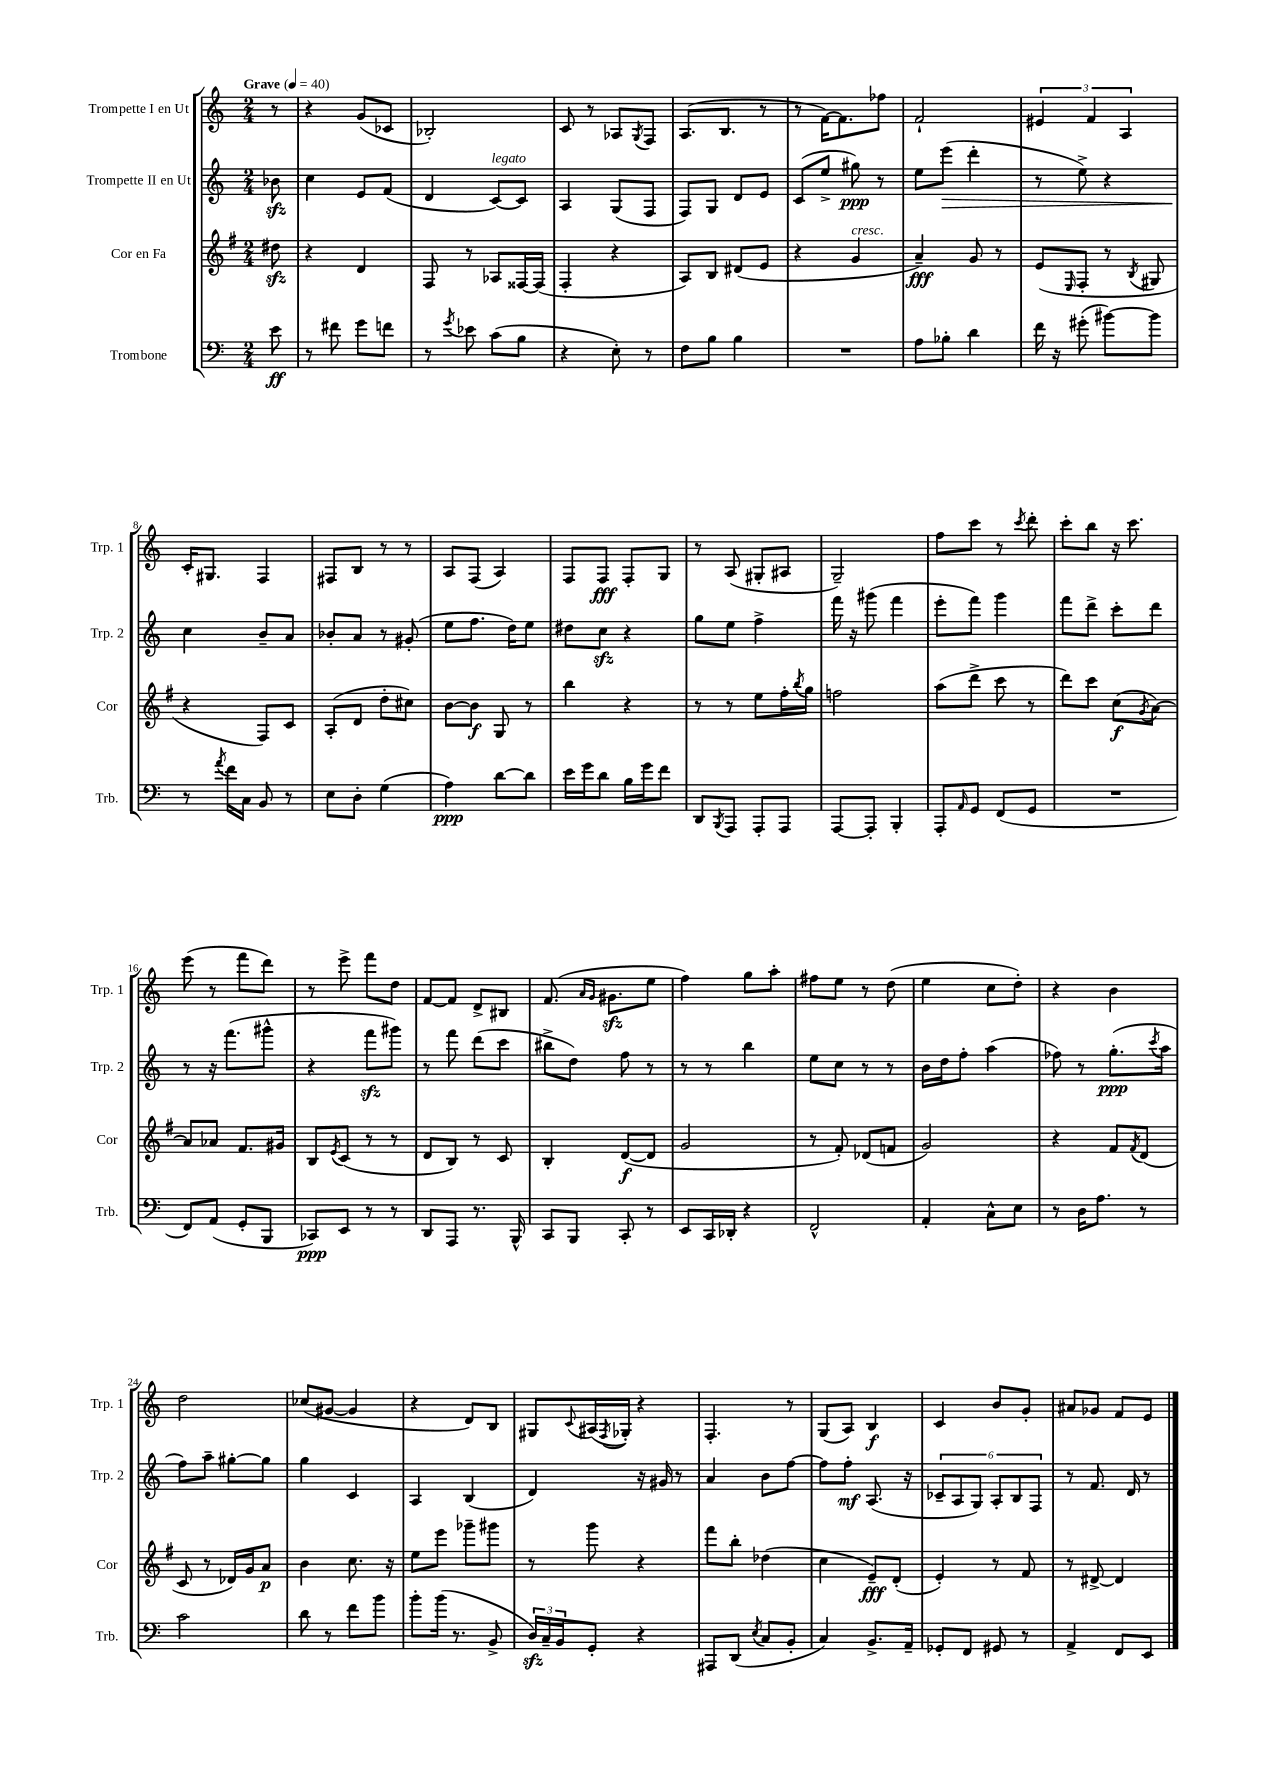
<<
\new StaffGroup <<
\new Staff = "s0" \with { instrumentName = "Trompette I en Ut" shortInstrumentName = "Trp. 1" } {
    \clef treble \key c \major \numericTimeSignature \time 2/4 \partial 8 \tempo "Grave" 4 = 40
    r8 |
    r4 g'8( ces'8 |
    bes2-.) |
    c'8 r8 aes8 \acciaccatura { g8 } f8 |
    a8.( b8. r8 |
    r8 f'16~) f'8. fes''8 |
    f'2-! |
    \tuplet 3/2 { eis'4 f'4 a4 } |
    c'16-. gis8. f4 |
    fis8 b8 r8 r8 |
    a8 f8( a4) |
    f8 f8\fff f8-. g8 |
    r8 a8( gis8-. ais8 |
    g2--) |
    f''8 c'''8 r8 \acciaccatura { c'''8 } d'''8-. |
    c'''8-. b''8 r16 c'''8. |
    e'''8( r8 f'''8 d'''8) |
    r8 e'''8-> f'''8 d''8 |
    f'8~ f'8 d'8-> bis8 |
    f'8.( \grace { a'16 g'16 } gis'8.\sfz e''8 |
    f''4) g''8 a''8-. |
    fis''8 e''8 r8 d''8( |
    e''4 c''8 d''8-.) |
    r4 b'4 |
    d''2 |
    ces''8( gis'8~ gis'4 |
    r4 d'8) b8 |
    gis8 \appoggiatura { c'8 } ais16( \acciaccatura { f8 } ges16-.) r4 |
    f4.-. r8 |
    g8( a8) b4\f |
    c'4 b'8 g'8-. |
    ais'8 ges'8 f'8 e'8 \bar "|." |
}
\new Staff = "s1" \with { instrumentName = "Trompette II en Ut" shortInstrumentName = "Trp. 2" } {
    \clef treble \key c \major \numericTimeSignature \time 2/4 \partial 8
    bes'8\sfz |
    c''4 e'8 f'8( |
    d'4 c'8~^\markup { \italic "legato" }) c'8 |
    a4 g8( f8 |
    f8) g8 d'8 e'8 |
    c'8( e''8-> gis''8\ppp) r8 |
    e''8 e'''8\>( d'''4-. |
    r8 e''8->) r4 |
    c''4\! b'8-- a'8 |
    bes'8-. a'8 r8 gis'8-.( |
    e''8 f''8. d''16) e''8 |
    dis''8 c''8\sfz r4 |
    g''8 e''8 f''4-> |
    f'''16 r16 gis'''8( f'''4 |
    e'''8-. f'''8) g'''4 |
    f'''8 d'''8-> c'''8-. d'''8 |
    r8 r16 f'''8.( gis'''8-^ |
    r4 f'''8\sfz gis'''8) |
    r8 f'''8 d'''8( c'''8 |
    bis''8-> d''8) f''8 r8 |
    r8 r8 b''4 |
    e''8 c''8 r8 r8 |
    b'16 d''16 f''8-. a''4( |
    fes''8) r8 g''8.-.\ppp( \acciaccatura { c'''8 } a''16 |
    f''8) a''8-- gis''8~-. gis''8 |
    g''4 c'4 |
    a4 b4( |
    d'4) r16 gis'16 r8 |
    a'4 b'8 f''8~ |
    f''8 f''8-.\mf a8.( r16 |
    \tuplet 6/4 { ces'8-- a8 g8) a8-. b8 f8 } |
    r8 f'8. d'16 r8 \bar "|." |
}
\new Staff = "s2" \with { instrumentName = "Cor en Fa" shortInstrumentName = "Cor" } {
    \clef treble \key g \major \numericTimeSignature \time 2/4 \partial 8
    dis''8\sfz |
    r4 d'4 |
    fis8 r8 aes8 fisis16~ fisis16( |
    fis4-. r4 |
    a8) b8 dis'8( e'8 |
    r4 g'4^\markup { \italic "cresc." } |
    a'4--\fff) g'8 r8 |
    e'8( \grace { e16 } fis8-. r8 \acciaccatura { b8 } gis8 |
    r4 fis8) c'8 |
    a8-.( d'8 d''8-. cis''8) |
    b'8~ b'8\f g8 r8 |
    b''4 r4 |
    r8 r8 e''8 fis''16-. \acciaccatura { b''8 } g''16 |
    f''2 |
    a''8( d'''8-> c'''8 r8 |
    d'''8) c'''8 c''8\f( \acciaccatura { g'8 } a'8~) |
    a'8 aes'8 fis'8. gis'16 |
    b8 \acciaccatura { e'8 } c'8( r8 r8 |
    d'8 b8) r8 c'8 |
    b4-. d'8~\f( d'8 |
    g'2 |
    r8 fis'8-.) des'8( f'8 |
    g'2) |
    r4 fis'8 \acciaccatura { fis'8 } d'8( |
    c'8 r8 des'16) g'16 a'8\p |
    b'4 c''8. r16 |
    e''8 e'''8 ges'''8-- gis'''8 |
    r8 g'''8 r4 |
    fis'''8 b''8-. des''4( |
    c''4 e'8--\fff) d'8-.( |
    e'4-.) r8 fis'8 |
    r8 dis'8~-> dis'4 \bar "|." |
}
\new Staff = "s3" \with { instrumentName = "Trombone" shortInstrumentName = "Trb." } {
    \clef bass \key c \major \numericTimeSignature \time 2/4 \partial 8
    e'8\ff |
    r8 fis'8 g'8 f'8 |
    r8 \acciaccatura { g'8 } ees'8 c'8( b8 |
    r4 e8-.) r8 |
    f8 b8 b4 |
    R2 |
    a8 bes8-. d'4 |
    f'16 r16 gis'8-.( bis'8~) bis'8 |
    r8 \acciaccatura { a'8 } f'16 c16 b,8 r8 |
    e8 d8-. g4( |
    a4\ppp) d'8~ d'8 |
    e'16 g'16 d'8 b16 g'16 f'8 |
    d,8 \acciaccatura { b,,8 } a,,8 a,,8-. a,,8 |
    a,,8~ a,,8-. b,,4-. |
    a,,8-. \grace { a,16 } g,8 f,8( g,8 |
    R2 |
    f,8) a,8( g,8-. b,,8 |
    ces,8\ppp) e,8 r8 r8 |
    d,8 a,,8 r8. b,,16-^ |
    c,8 b,,8 c,8-. r8 |
    e,8 c,16 des,16-. r4 |
    f,2-^ |
    a,4-. c8-^ e8 |
    r8 d16 a8. r8 |
    c'2 |
    d'8 r8 f'8 b'8 |
    b'8-. b'16( r8. b,8-> |
    \tuplet 3/2 { d16\sfz) c16-- b,16 } g,8-. r4 |
    ais,,8 d,8( \acciaccatura { e8 } c8 b,8-. |
    c4) b,8.-> a,16-- |
    ges,8-. f,8 gis,8 r8 |
    a,4-> f,8 e,8 \bar "|." |
}
>>
>>
